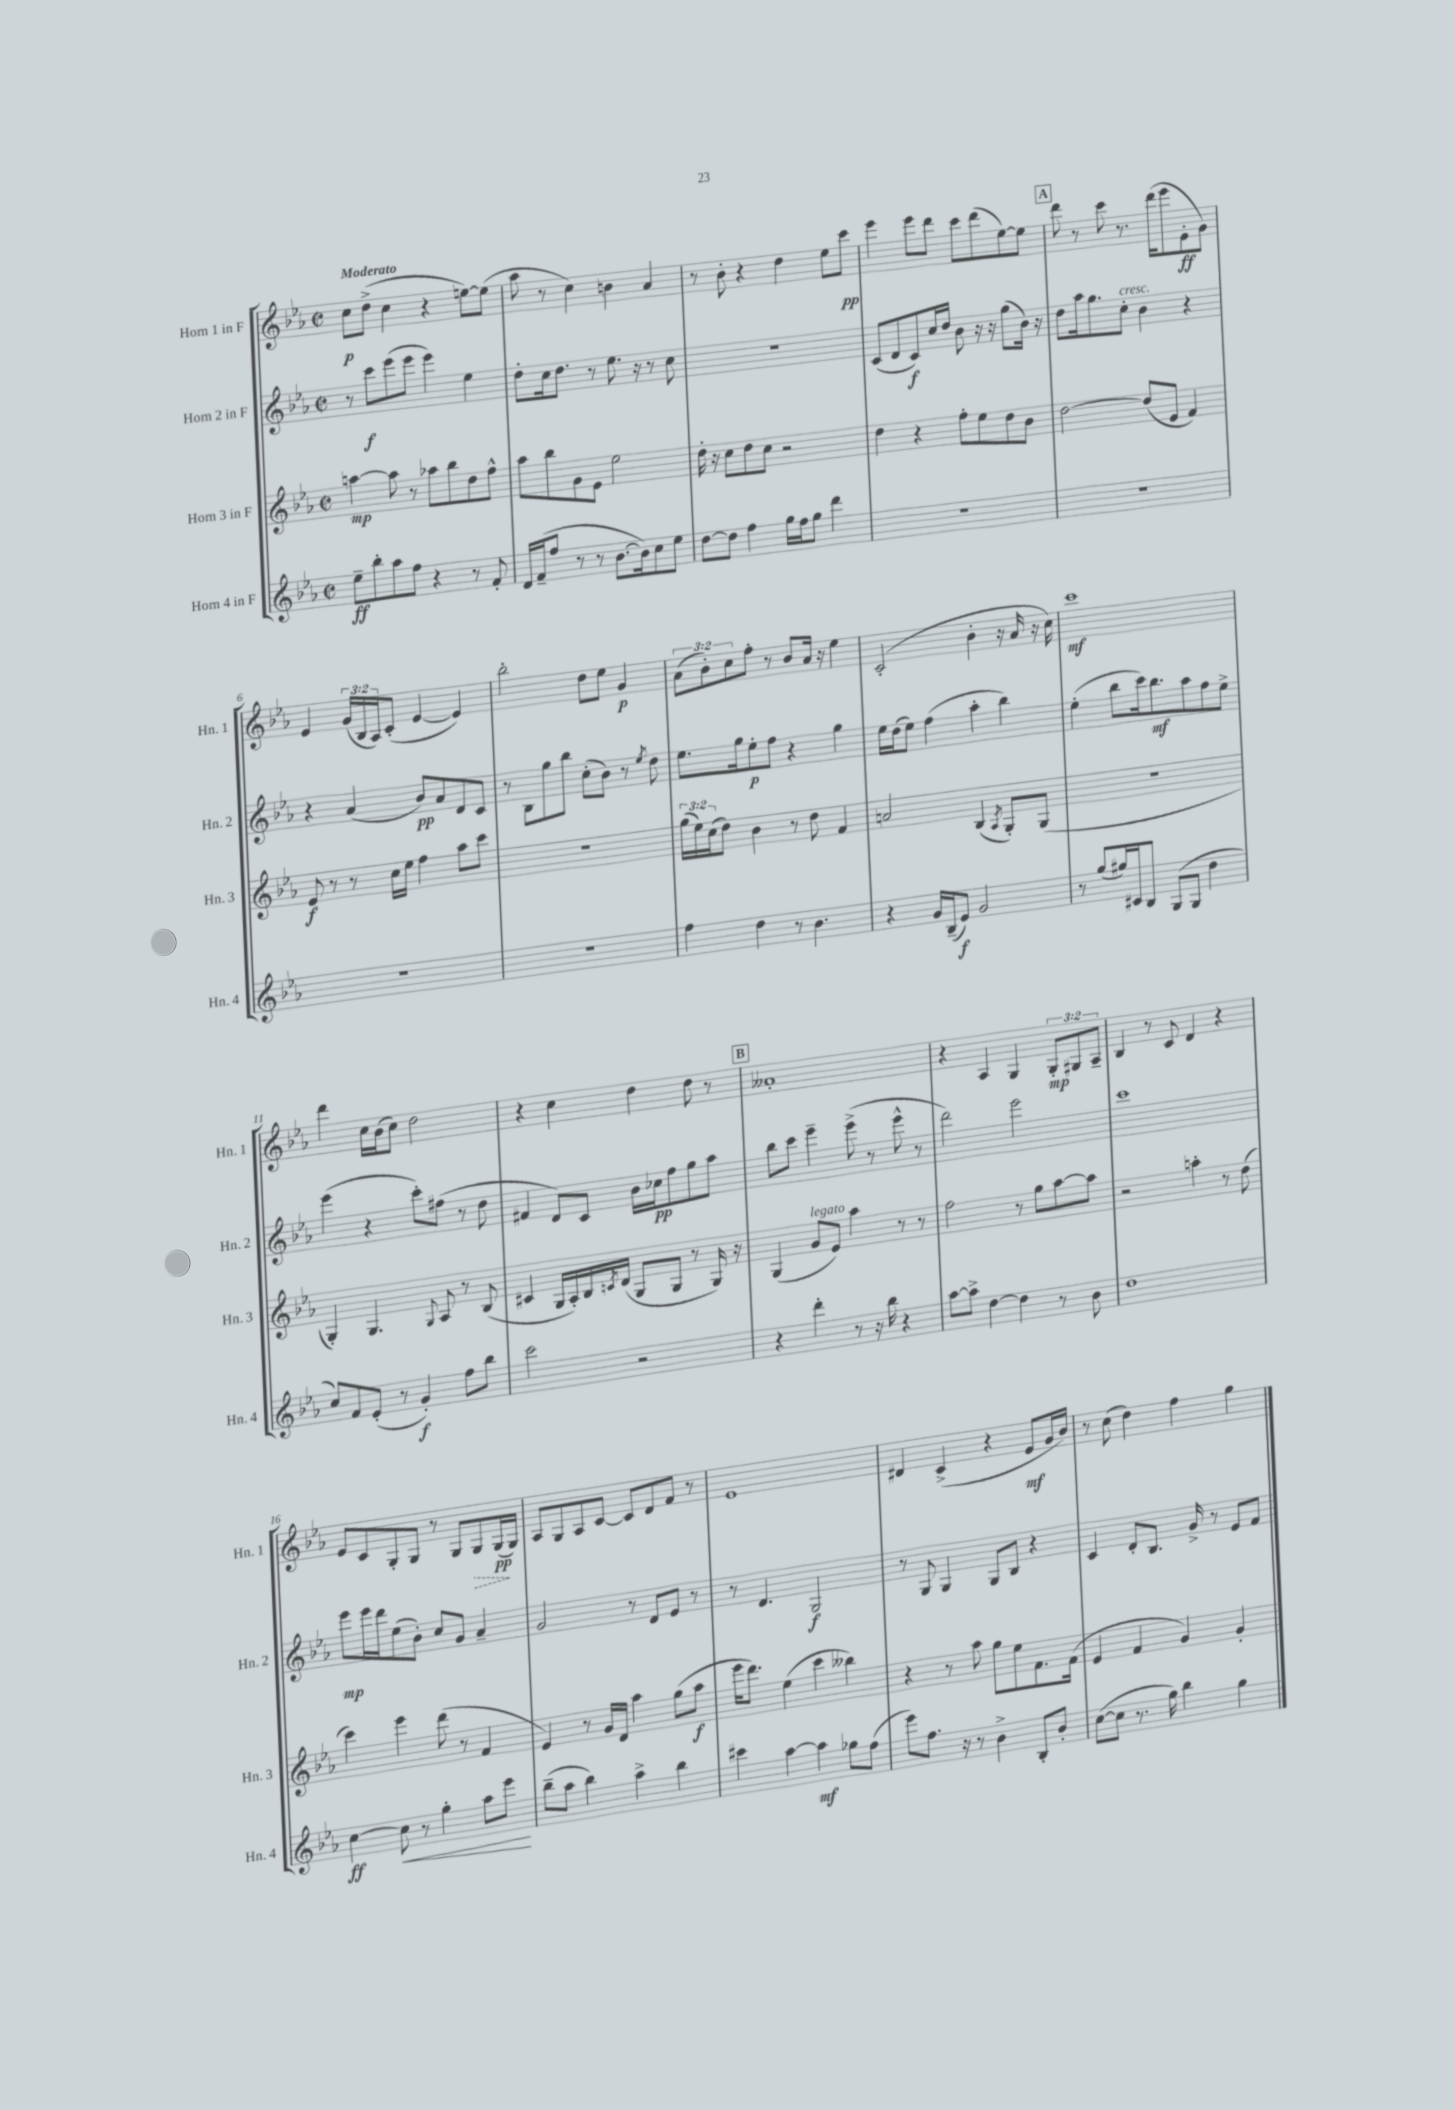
<<
\new StaffGroup <<
\new Staff = "s0" \with { instrumentName = "Horn 1 in F" shortInstrumentName = "Hn. 1" } {
    \clef treble \key ees \major \defaultTimeSignature \time 2/2 \override Staff.TupletNumber.text = #tuplet-number::calc-fraction-text \tempo "Moderato"
    c''8\p d''8->( c''4 r4 e''8~) e''8( |
    aes''8 r8 c''4) b'4 aes'4 |
    r8 bes'8-. r4 d''4 ees''8 c'''8\pp |
    ees'''4 ees'''8 d'''8 c'''8 d'''8( ees''8~) ees''8 |
    \mark \markup { \box "A" } d'''8 r8 c'''8 r8. d'''16( ees'''8 ees'8-.\ff g'8) |
    ees'4 \tuplet 3/2 { g'16( bes16 aes16) } c'8-.( ees'4~ ees'4) |
    bes''2-. d''8 ees''8 g'4\p |
    \tuplet 3/2 { aes'8( bes'8-.) c''8 } f''8-. r8 bes'8 aes'16 r16 ees''4 |
    c'2-.( bes'4-. r16 aes'16 r16 c''16) |
    c'''1\mf |
    d'''4 c''16 bes'16( c''8) d''2 |
    r4 c''4 d''4 d''8 r8 |
    \mark \markup { \box "B" } aeses'1-. |
    r4 aes4 g4 \tuplet 3/2 { g8-.\mp gis8 aes8-- } |
    bes4 r8 c'8 d'4 r4 |
    ees'8 c'8 g8-. g8 r8 g8 \once \override Hairpin.style = #'dashed-line g8\> g16\pp\!( g16) |
    aes8 g8 aes8 c'8~ c'8 d'8 f'8 r8 |
    ees'1 |
    dis'4 c'4->( r4 ees'8\mf g'16 bes'16) |
    r8 c''8( d''4) f''4 g''4 \bar "|." |
}
\new Staff = "s1" \with { instrumentName = "Horn 2 in F" shortInstrumentName = "Hn. 2" } {
    \clef treble \key ees \major \defaultTimeSignature \time 2/2
    r8 c'''8\f ees'''8( ees'''8 ees'''4) ees''4 |
    d''8-. c''16 d''8. r8 ees''8. r16 r8 c''8 |
    R1 |
    c'8( d'8 c'8\f) c''16 d''16 bes'8 r16 r16 g''8( bes'16) r16 |
    \mark \markup { \box "A" } d''8 aes''16 g''8. c''8-.^\markup { \italic "cresc." } bes'4 r4 |
    r4 aes'4( bes'8\pp) aes'8 d'8 c'8 |
    r8 bes8 g''8 bes''8 c''8-.( bes'8) r8 \acciaccatura { ees''8 } d''8 |
    ees''8. g''16 ees''8-.\p f''8 r4 g''4 |
    ees''16 d''16( ees''8) f''4( aes''4-. bes''4) |
    ees''4-.( bes''8 c'''16) bes''8.\mf aes''8 f''8 ees''8-> |
    ees'''4( r4 c'''8-.) fis''8( r8 d''8 |
    fis'4 d'8) c'8 bes'16 ces''16\pp f''8 g''8 aes''8 |
    \mark \markup { \box "B" } bes''8 c'''8 ees'''4-- ees'''8->( r8 ees'''8-^ r8 |
    d'''2) ees'''2 |
    c'''1 |
    ees'''8\mp ees'''16 d'''16 ees''8( bes'8-.) c''8 g'8 aes'4-- |
    g'2 r8 d'8 ees'8 r8 |
    r8 d'4. g2\f |
    r8 g8 g4 g8 bes8 r4 |
    c'4 d'8-. bes8. g'16-> r8 ees'8 f'8 \bar "|." |
}
\new Staff = "s2" \with { instrumentName = "Horn 3 in F" shortInstrumentName = "Hn. 3" } {
    \clef treble \key ees \major \defaultTimeSignature \time 2/2 \override Staff.TupletNumber.text = #tuplet-number::calc-fraction-text
    a''4~\mp a''8 r8 aes''8 bes''8 d''8 f''8-^ |
    aes''8 bes''8 g'8 ees'8 ees''2 |
    d''16-. r16 c''8 d''8 c''8 r2 |
    d''4 r4 f''8-. ees''8 d''8 bes'8 |
    \mark \markup { \box "A" } d''2~ d''8( ees'8 f'4) |
    ees'8\f r8 r8 c''16 ees''16 f''4 aes''8 c'''8 |
    r1 |
    \tuplet 3/2 { g''16( ees''16) c''16( } d''8) bes'4 r8 d''8 f'4 |
    a'2 bes4( \acciaccatura { aes8 } g8-.) g8( |
    R1 |
    g4-.) g4. \appoggiatura { g8 } aes8 r8 bes8( |
    cis'4 g16 aes16-.) bes16 \acciaccatura { c'8 } d'16( g8 g8 r8 g16) r16 |
    \mark \markup { \box "B" } g4( g'8^\markup { \italic "legato" } ees'8) aes''4 r8 r8 |
    f''2 r8 g''8 aes''8~ aes''8 |
    r2 a''4-. r8 d''8( |
    c'''4) ees'''4 d'''8( r8 f'4 |
    ees'4) r8 g'16 d'16 aes''4 g''8( aes''8\f |
    ees'''16 d'''8.) ees''4( c'''4 beses''4) |
    r4 r8 aes''8 g''8 ees''8 f'8. f'16( |
    ees'4 f'4 g'4) g'4-. \bar "|." |
}
\new Staff = "s3" \with { instrumentName = "Horn 4 in F" shortInstrumentName = "Hn. 4" } {
    \clef treble \key ees \major \defaultTimeSignature \time 2/2
    ees''8--\ff bes''8-. aes''8 f''8 r4 r8 f'8-. |
    d'16 f'16--( f''8 r8 r8 bes'8.~ bes'16) c''8 ees''8 |
    d''8~ d''8 f''4 g''16 f''16 g''8 d'''4 |
    R1 |
    \mark \markup { \box "A" } R1 |
    R1 |
    R1 |
    f''4 d''4 r8 bes'4. |
    r4 g'16 bes16--( ees'8\f) g'2 |
    r8 g''8( gis''16) cis'16 bes8 g8( g8 d''4 |
    c''8) f'8 ees'8-.( r8 g'4-.\f) f''8 bes''8 |
    c'''2 r2 |
    \mark \markup { \box "B" } r4 d'''4-. r8 r16 bes''16 r4 |
    aes''8~ aes''8-> d''4~ d''4 r8 bes'8 |
    d''1 |
    c''4~\ff c''8\< r8 g''4-. aes''8 ees'''8\! |
    bes''8--( aes''8 bes''4) aes''4-> bes''4 |
    cis'''4 aes''4~ aes''4\mf ges''8 f''8( |
    ees'''8) f''8. r16 r8 bes'4-> bes8-. bes'8-. |
    c''8~( c''8 r8. g''16) bes''4 g''4 \bar "|." |
}
>>
>>
